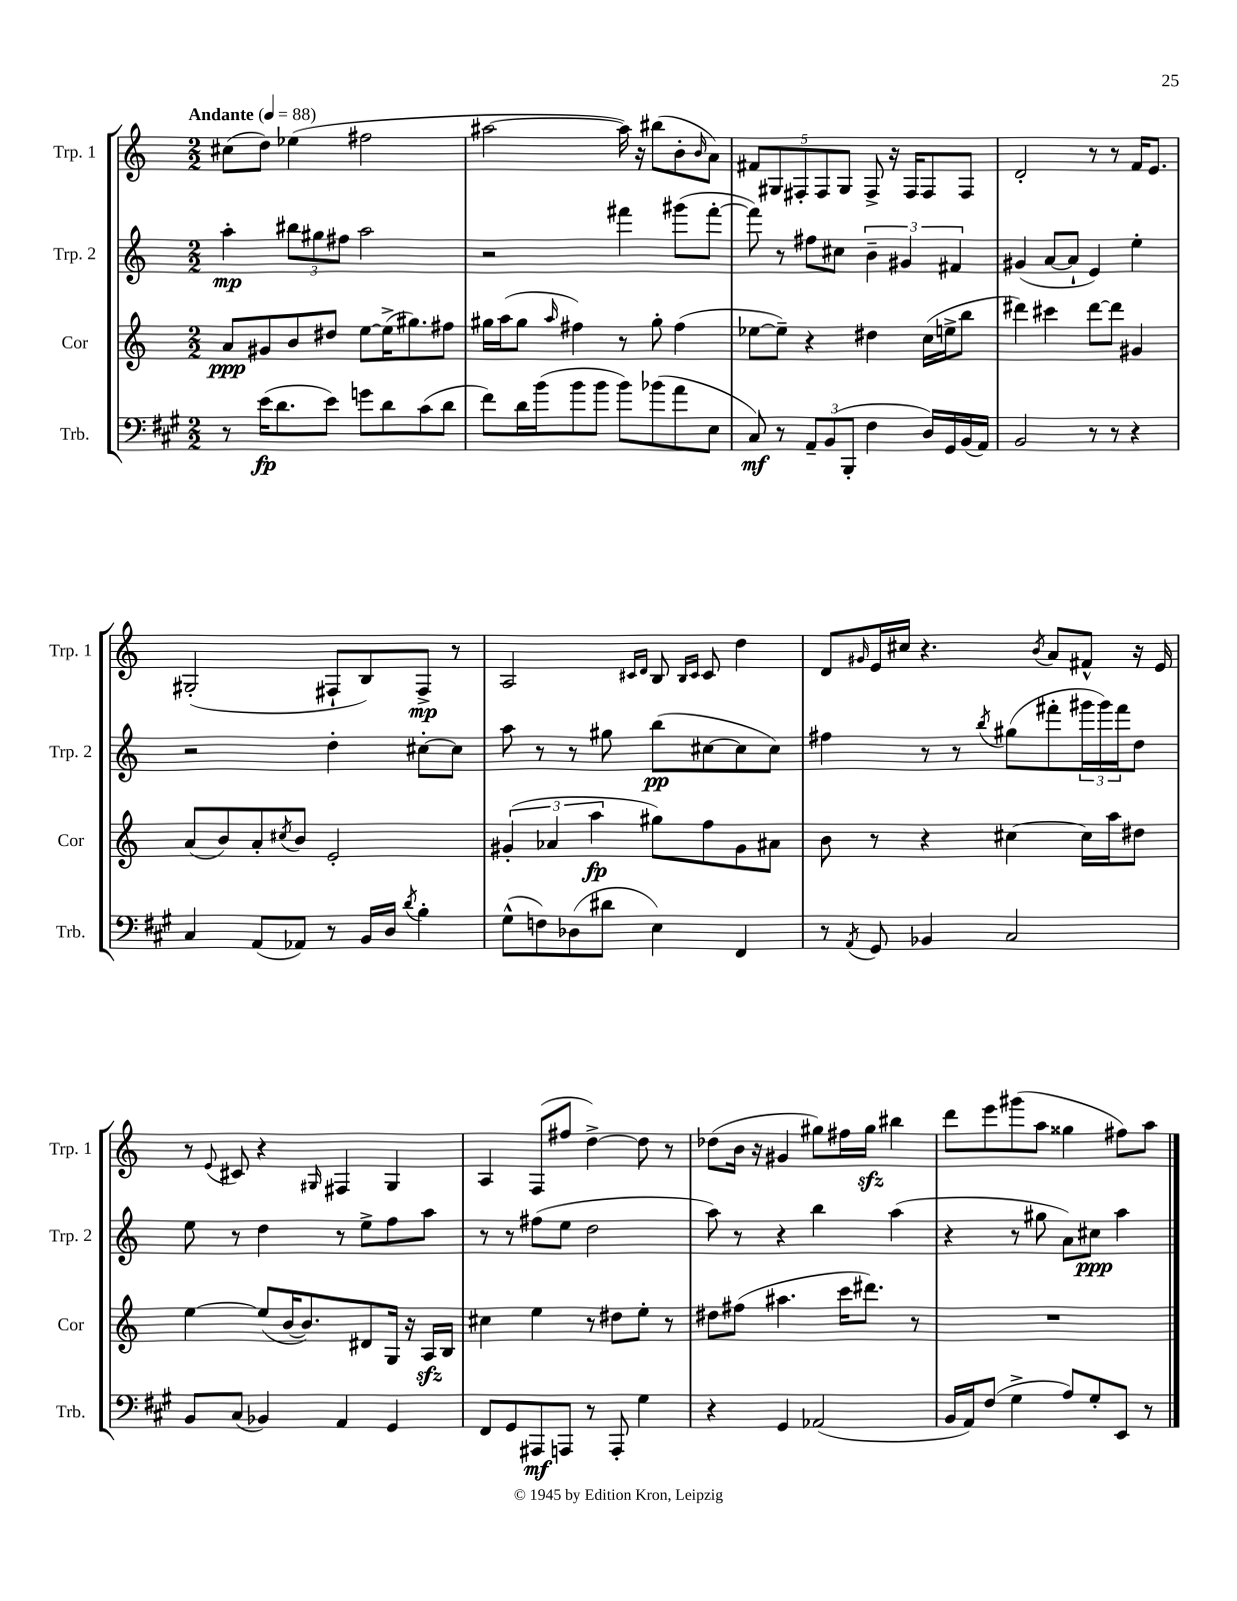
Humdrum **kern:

**kern	**dynam	**kern	**dynam	**kern	**dynam	**kern	**dynam
*part4	*part4	*part3	*part3	*part2	*part2	*part1	*part1
*staff4	*staff4	*staff3	*staff3	*staff2	*staff2	*staff1	*staff1
*I"Trb.	*	*I"Cor	*	*I"Trp. 2	*	*I"Trp. 1	*
*I'Trb.	*	*I'Cor	*	*I'Trp. 2	*	*I'Trp. 1	*
*clefF4	*	*clefG2	*	*clefG2	*	*clefG2	*
*k[f#c#g#]	*	*k[]	*	*k[]	*	*k[]	*
*M2/2	*	*M2/2	*	*M2/2	*	*M2/2	*
*MM88	*	*MM88	*	*MM88	*	*MM88	*
=1	=1	=1	=1	=1	=1	=1	=1
!	!	!	!	!	!	!LO:TX:a:B:t=Andante	!
8r	.	8a/L	ppp	4aa'\	mp	(8cc#X\L	.
(16e\KL	fp	8g#X/	.	.	.	8dd\J)	.
8.d\	.	.	.	.	.	.	.
.	.	8b/	.	12bb#X\L	.	(4ee-X\	.
.	.	.	.	12gg#X\	.	.	.
8e\J)	.	8dd#X/J	.	.	.	.	.
.	.	.	.	12ff#X\J	.	.	.
8gn\L	.	[8ee\L	.	2aa\	.	2ff#X\	.
8d\	.	(16ee^\K]	.	.	.	.	.
.	.	8.gg#X\)	.	.	.	.	.
(8c#\	.	.	.	.	.	.	.
8d\J	.	8ff#X\J	.	.	.	.	.
=2	=2	=2	=2	=2	=2	=2	=2
8f#\L)	.	16gg#X\LL	.	2r	.	[2aa#X\	.
.	.	(16aa\J	.	.	.	.	.
16d\L	.	8gg#\J	.	.	.	.	.
(16b\J	.	.	.	.	.	.	.
.	.	16qqaa/	.	.	.	.	.
8b\	.	4ff#X\)	.	.	.	.	.
8b\J	.	.	.	.	.	.	.
8b\L)	.	8r	.	4fff#X\	.	16aa#\])	.
.	.	.	.	.	.	16r	.
(8b-X\	.	8gg#'\	.	.	.	(8bb#X\L	.
8a\	.	(4ff#\	.	(8ggg#X\L	.	8b'\	.
.	.	.	.	.	.	16qqb/	.
8E\J	.	.	.	[8fff#'\J	.	8a\J)	.
=3	=3	=3	=3	=3	=3	=3	=3
8C#/)	mf	[8ee-X\L	.	8fff#\])	.	10f#X/L	.
.	.	.	.	.	.	10G#X/	.
8r	.	8ee-~\J])	.	8r	.	.	.
.	.	.	.	.	.	10F#X'/	.
12AA~/L	.	4r	.	8ff#X\L	.	.	.
.	.	.	.	.	.	10F#/	.
(12BB/	.	.	.	.	.	.	.
.	.	.	.	8cc#X\J	.	.	.
.	.	.	.	.	.	10G#/J	.
12BBB'/J	.	.	.	.	.	.	.
4F#\	.	4dd#X\	.	6b~\	.	8F#^/	.
.	.	.	.	.	.	16r	.
.	.	.	.	6g#X/	.	.	.
.	.	.	.	.	.	16F#/KL	.
16D/LL)	.	(16cc\LL	.	.	.	8F#/	.
16GG#/	.	16een^\J	.	.	.	.	.
.	.	.	.	6f#X/	.	.	.
(16BB/	.	8bb\J	.	.	.	8F#/J	.
16AA/JJ)	.	.	.	.	.	.	.
=4	=4	=4	=4	=4	=4	=4	=4
2BB/	.	4ddd#X\)	.	(4g#X/	.	2d'/	.
.	.	4ccc#X\	.	[8a/L	.	.	.
.	.	.	.	8a`/J]	.	.	.
8r	.	[8ddd#\L	.	4e/)	.	8r	.
8r	.	8ddd#\J]	.	.	.	8r	.
4r	.	4g#X/	.	4ee'\	.	16f/KL	.
.	.	.	.	.	.	8.e/J	.
!!LO:LB:g=z
=5	=5	=5	=5	=5	=5	=5	=5
4C#/	.	(8a/L	.	2r	.	(2G#X'/	.
.	.	8b/)	.	.	.	.	.
(8AA/L	.	8a'/	.	.	.	.	.
.	.	8qcc#X/	.	.	.	.	.
8AA-X/J)	.	8b/J	.	.	.	.	.
8r	.	2e'/	.	4dd'\	.	8F#X`/L	.
16BB/LL	.	.	.	.	.	8B/)	.
16D/JJ	.	.	.	.	.	.	.
8qd/	.	.	.	.	.	.	.
4B'\	.	.	.	[8cc#X'\L	.	8F#^/J	mp
.	.	.	.	8cc#\J]	.	8r	.
=6	=6	=6	=6	=6	=6	=6	=6
(8G#^^\L	.	(6g#X'/	.	8aa\	.	2A/	.
8Fn\)	.	.	.	8r	.	.	.
.	.	6a-X/	.	.	.	.	.
(8D-X\	.	.	.	8r	.	.	.
.	.	6aa\	fp	.	.	.	.
8d#X\J	.	.	.	8gg#X\	.	.	.
.	.	.	.	.	.	16qqc#X/LL	.
.	.	.	.	.	.	16qqd/JJ	.
4E\)	.	8gg#X\L)	.	(8bb\L	pp	8B/	.
.	.	.	.	.	.	16qqB/LL	.
.	.	.	.	.	.	16qqc#/JJ	.
.	.	8ff\	.	[8cc#X\	.	8c#/	.
4FF#/	.	8g#\	.	8cc#\]	.	4dd\	.
.	.	8a#X\J	.	8cc#\J)	.	.	.
=7	=7	=7	=7	=7	=7	=7	=7
8r	.	8b\	.	4ff#X\	.	8d/L	.
8qAA/	.	.	.	.	.	16qqg#X/	.
8GG#/	.	8r	.	.	.	16e/L	.
.	.	.	.	.	.	16cc#X/JJ	.
4BB-X/	.	4r	.	8r	.	4.r	.
.	.	.	.	8r	.	.	.
.	.	.	.	8qbb/	.	.	.
2C#/	.	[4cc#X\	.	(8gg#X\L	.	.	.
.	.	.	.	.	.	8qb/	.
.	.	.	.	8fff#X'\	.	8a/L	.
.	.	16cc#\LL]	.	24ggg#X\L	.	8f#X^^/J	.
.	.	.	.	24ggg#\)	.	.	.
.	.	16aa\J	.	.	.	.	.
.	.	.	.	24fff#\J	.	.	.
.	.	8dd#X\J	.	8dd\J	.	16r	.
.	.	.	.	.	.	16e/	.
!!LO:LB:g=z
=8	=8	=8	=8	=8	=8	=8	=8
8BB/L	.	[4ee\	.	8ee\	.	8r	.
.	.	.	.	.	.	8qqe/	.
(8C#/J	.	.	.	8r	.	8c#X/	.
4BB-X/)	.	(8ee/L]	.	4dd\	.	4r	.
.	.	[16b/K	.	.	.	.	.
.	.	8.b/])	.	.	.	.	.
.	.	.	.	.	.	16qqG#X/	.
4AA/	.	.	.	8r	.	4F#X/	.
.	.	8d#X/	.	8ee^\L	.	.	.
4GG#/	.	16G/Jk	.	8ff\	.	4G#/	.
.	.	16r	.	.	.	.	.
.	.	16Azz/LL	.	8aa\J	.	.	.
.	.	16B/JJ	.	.	.	.	.
=9	=9	=9	=9	=9	=9	=9	=9
8FF#/L	.	4cc#X\	.	8r	.	4A/	.
8GG#/	.	.	.	8r	.	.	.
8AAA#X/	mf	4ee\	.	(8ff#X\L	.	(8F/L	.
8AAAn/J	.	.	.	8ee\J	.	8ff#X/J	.
8r	.	8r	.	2dd\	.	[4dd^\)	.
8AAA'/	.	8dd#X\L	.	.	.	.	.
4G#\	.	8ee'\J	.	.	.	8dd\]	.
.	.	8r	.	.	.	8r	.
=10	=10	=10	=10	=10	=10	=10	=10
4r	.	8dd#X\L	.	8aa\)	.	(8dd-X\L	.
.	.	(8ff#X\J	.	8r	.	16b\Jk	.
.	.	.	.	.	.	16r	.
4GG#/	.	4.aa#X\	.	4r	.	4g#X/	.
(2AA-X/	.	.	.	4bb\	.	8gg#X\L)	.
.	.	16ccc\KL	.	.	.	16ff#X\L	.
.	.	8.ddd#X\J)	.	.	.	16gg#zz\JJ	.
.	.	.	.	(4aa\	.	4bb#X\	.
.	.	8r	.	.	.	.	.
=11	=11	=11	=11	=11	=11	=11	=11
16BB/LL	.	1r	.	4r	.	8ddd\L	.
16AA/J)	.	.	.	.	.	.	.
(8F#/J	.	.	.	.	.	8eee\	.
4G#^\	.	.	.	8r	.	(8ggg#X\	.
.	.	.	.	8gg#X\	.	8aa\J	.
8A/L)	.	.	.	8a\L)	.	4gg##X\	.
8G#'/	.	.	.	8cc#X\J	ppp	.	.
8EE/J	.	.	.	4aa\	.	8ff#X\L)	.
8r	.	.	.	.	.	8aa\J	.
==	==	==	==	==	==	==	==
*-	*-	*-	*-	*-	*-	*-	*-
